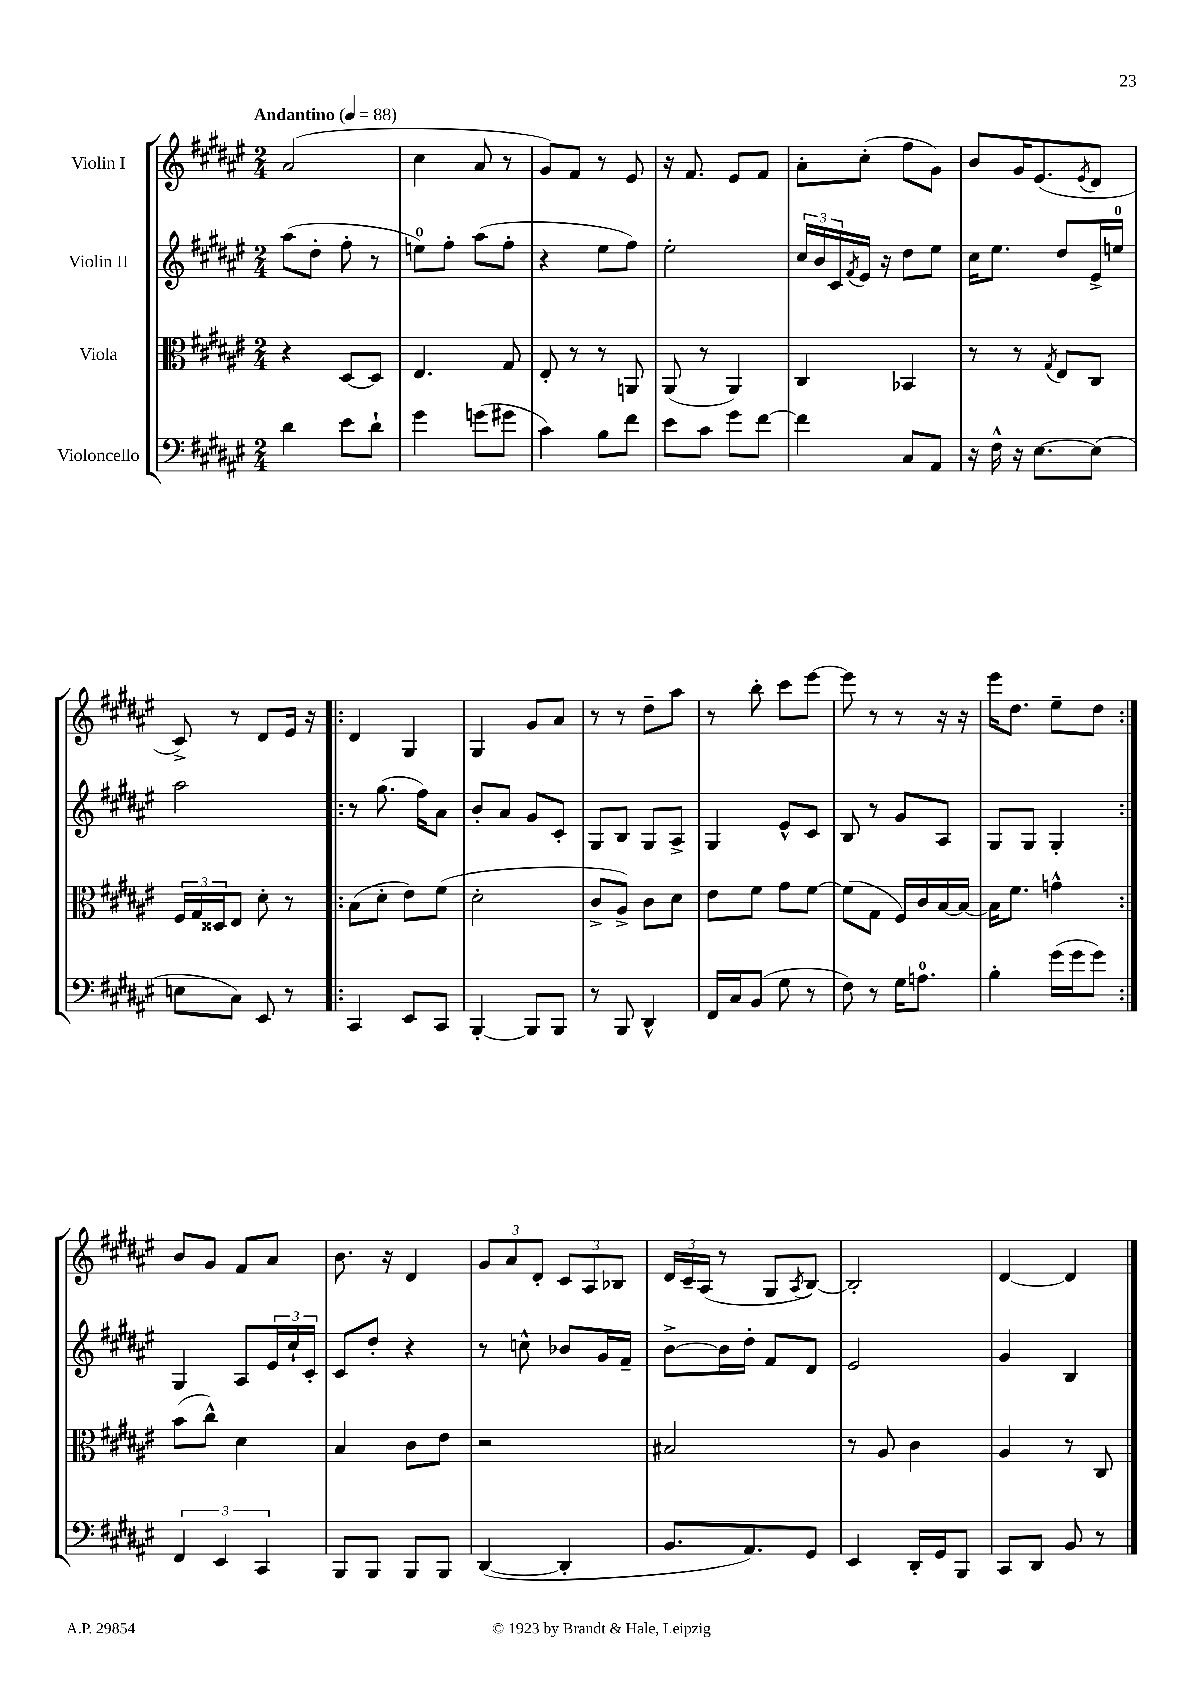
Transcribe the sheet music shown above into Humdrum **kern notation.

**kern	**kern	**kern	**kern
*staff4	*staff3	*staff2	*staff1
*clefF4	*clefC3	*clefG2	*clefG2
*k[f#c#g#d#a#e#]	*k[f#c#g#d#a#e#]	*k[f#c#g#d#a#e#]	*k[f#c#g#d#a#e#]
*M2/4	*M2/4	*M2/4	*M2/4
*MM88	*MM88	*MM88	*MM88
4d#\	4r	(8aa#\L	(2a#/
.	.	8dd#'\J	.
8e#\L	[8D#/L	8ff#'\	.
8d#`\J	8D#/]J	8r	.
=	=	=	=
4g#\	4.E#/	8ee\L)	4cc#\
.	.	8ff#'\J	.
(8g\L	.	(8aa#\L	8a#/
8g#\J	8G#/	8ff#'\J	8r
=	=	=	=
4c#\)	8E#'/	4r	8g#/L)
.	8r	.	8f#/J
8B\L	8r	8ee#\L	8r
8f#\J	8AA/	8ff#\J)	8e#/
=	=	=	=
8e#\L	(8AA#/	2ee#'\	16r
.	.	.	8.f#/
8c#\J	8r	.	.
8g#\L	4AA#/)	.	8e#/L
[8f#\J	.	.	8f#/J
=	=	=	=
4f#\]	4C#/	24cc#/LL	8a#'\L
.	.	24b/	.
.	.	24c#/	.
.	.	8qf#/	.
.	.	16e#/JJ	(8cc#'\J
.	.	16r	.
8C#/L	4BB-/	8dd#\L	8ff#\L
8AA#/J	.	8ee#\J	8g#\J)
=	=	=	=
16r	8r	16cc#\LK	8b/L
16F#^^\	.	8.ee#\J	.
16r	8r	.	16g#/K
[8.E#\L	.	.	(8.e#/
.	8qG#/	.	.
.	8E#/L	8dd#/L	.
.	.	.	8qe#/
(8E#\]J	8C#/J	16e#^/L	8d#/J
.	.	16ee/JJ	.
=	=	=	=
8E\L	24F#/LL	2aa#\	8c#^/)
.	24G#/	.	.
.	24D##/J	.	.
8C#\J)	8E#/J	.	8r
8EE#/	8d#'\	.	8d#/L
8r	8r	.	16e#/Jk
.	.	.	16r
=!|:	=!|:	=!|:	=!|:
4CC#/	(8B\L	8r	4d#/
.	8d#'\J	(8.gg#\	.
8EE#/L	8e#\L)	.	4G#/
.	.	16ff#\LK)	.
8CC#/J	(8f#\J	8a#\J	.
=	=	=	=
[4BBB'/	2d#'\	8b'/L	4G#/
.	.	8a#/J	.
8BBB/]L	.	8g#/L	8g#/L
8BBB/J	.	8c#'/J	8a#/J
=	=	=	=
8r	8c#^/L	8G#/L	8r
8BBB/	8A#^/J)	8B/J	8r
4DD#^^/	8c#\L	8G#/L	8dd#~\L
.	8d#\J	8A#^/J	8aa#\J
=	=	=	=
16FF#/LL	8e#\L	4G#/	8r
16C#/J	.	.	.
(8BB/J	8f#\J	.	8bb'\
8G#\	8g#\L	8e#^^/L	8ccc#\L
8r	[8f#\J	8c#/J	[8eee#\J
=	=	=	=
8F#\)	(8f#\]L	8B/	8eee#\]
8r	8G#\J	8r	8r
16G#\LK	16F#/LL)	8g#/L	8r
8.A\J	16c#/	.	.
.	[16B/	8A#/J	16r
.	16B/_JJ	.	16r
=	=	=	=
4B'\	16B\]LK	8G#/L	16eee#\LK
.	8.f#\J	.	8.dd#\J
.	.	8G#/J	.
(16g#\LL	4g^^\	4G#'/	8ee#~\L
16g#\J	.	.	.
8g#\J)	.	.	8dd#\J
=:|!	=:|!	=:|!	=:|!
6FF#/	(8b\L	4G#/	8b/L
.	8cc#^^\J)	.	8g#/J
6EE#/	.	.	.
.	4d#\	8A#/L	8f#/L
6CC#/	.	.	.
.	.	24e#/L	8a#/J
.	.	24cc#`/	.
.	.	24c#'/JJ	.
=	=	=	=
8BBB/L	4B/	8c#/L	8.b\
8BBB/J	.	8dd#'/J	.
.	.	.	16r
8BBB/L	8c#\L	4r	4d#/
8BBB/J	8e#\J	.	.
=	=	=	=
([4DD#/	2r	8r	12g#/L
.	.	.	12a#/
.	.	8cc^^\	.
.	.	.	12d#'/J
4DD#'/]	.	8b-/L	12c#/L
.	.	.	12A#/
.	.	16g#/L	.
.	.	.	12B-/J
.	.	16f#~/JJ	.
=	=	=	=
8.BB/L	2B#/	[8b^\L	24d#/LL
.	.	.	24c#~/
.	.	.	(24A#/JJ
.	.	16b\]L	8r
8.AA#/)	.	16dd#'\JJ	.
.	.	8f#/L	8G#/L
.	.	.	8qA#/
8GG#/J	.	8d#/J	[8B/J)
=	=	=	=
4EE#/	8r	2e#/	2B'/]
.	8A#/	.	.
16DD#'/LL	4c#\	.	.
16GG#/J	.	.	.
8BBB/J	.	.	.
=	=	=	=
8CC#/L	4A#/	4g#/	[4d#/
8DD#/J	.	.	.
8BB/	8r	4B/	4d#/]
8r	8C#/	.	.
==	==	==	==
*-	*-	*-	*-
